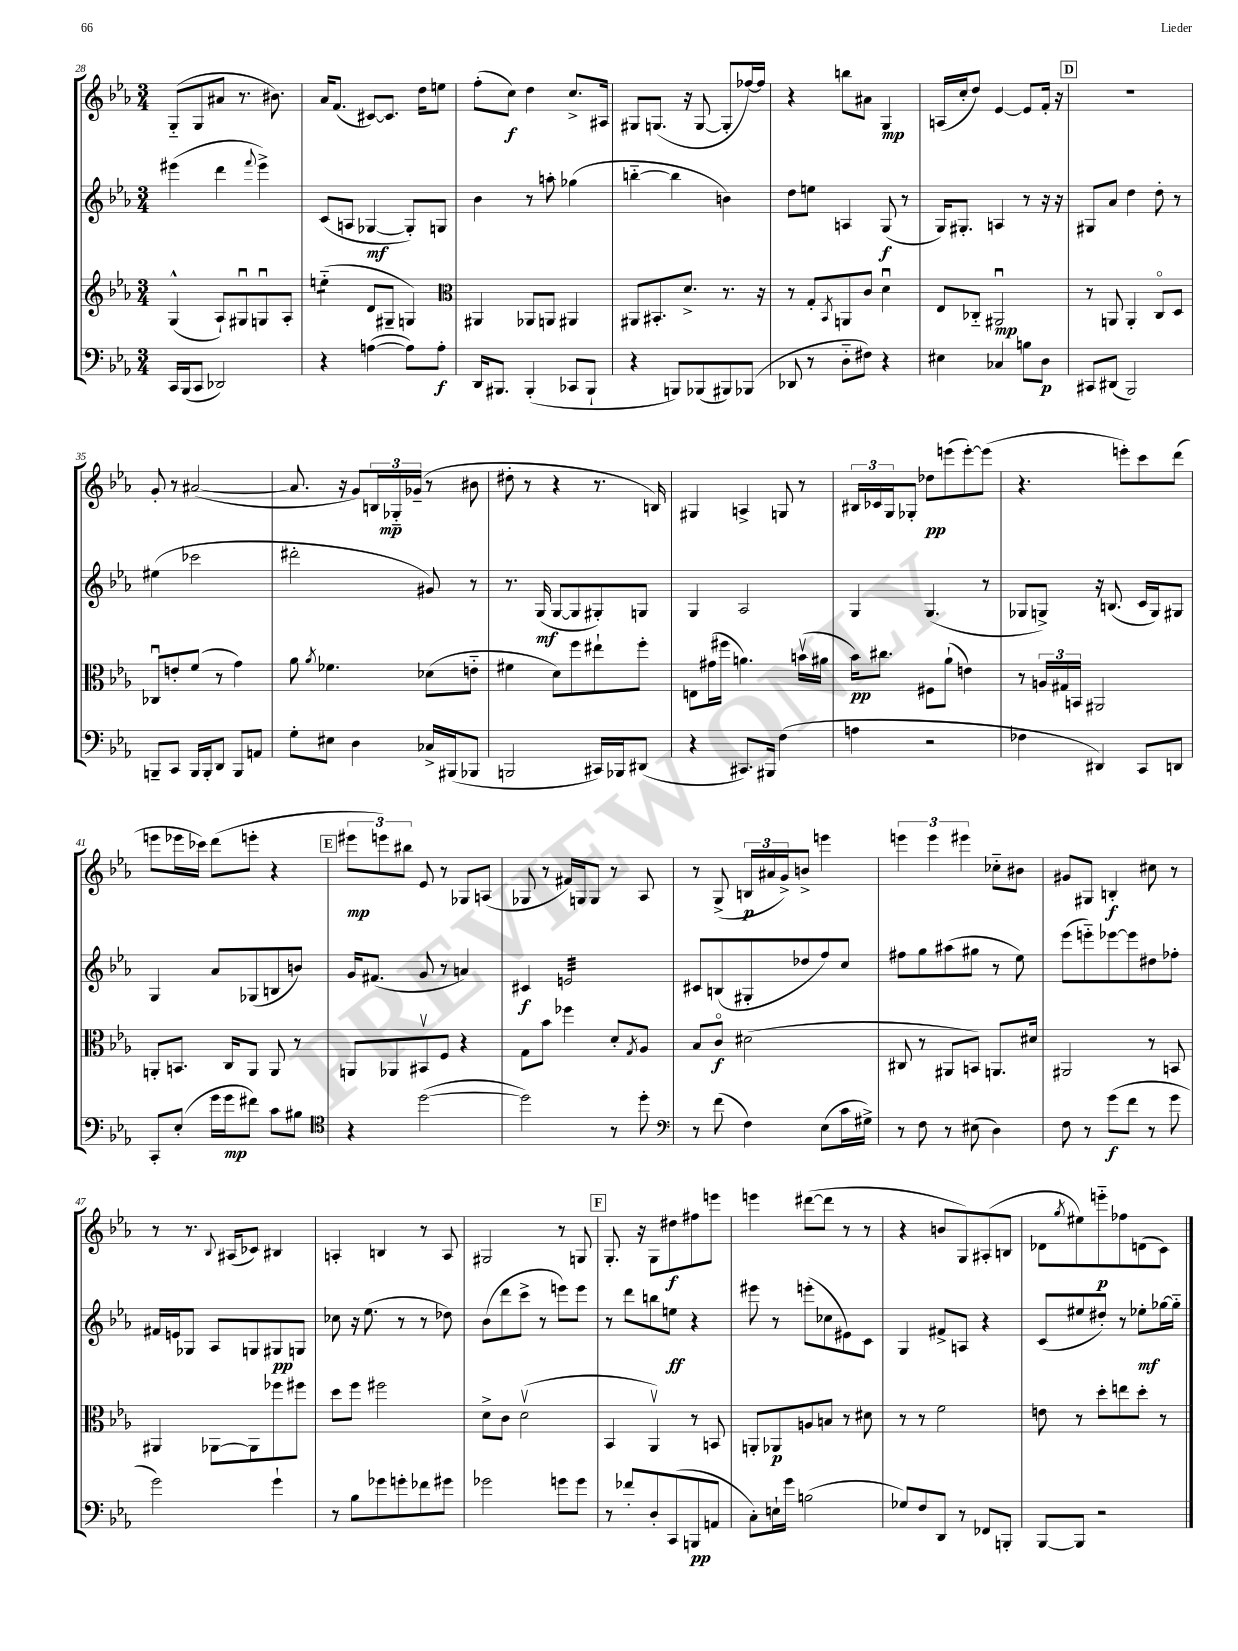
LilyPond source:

<<
\new StaffGroup <<
\new Staff = "s0" {
    \clef treble \key ees \major \numericTimeSignature \time 3/4
    g8-_( g8 ais'8 r8. bis'8.) |
    aes'16 f'8.( cis'8~) cis'8. d''16 e''8 |
    f''8-.( c''8\f) d''4 c''8.-> ais16 |
    gis8 g8.( r16 g8~ g8-. fes''16~) fes''16 |
    r4 b''8 ais'8 g4\mp |
    a16( c''16-. d''8) ees'4~ ees'8 f'16-. r16 |
    \mark \markup { \box "D" } R2. |
    g'8-. r8 ais'2~( |
    ais'8. r16 g'8) \tuplet 3/2 { b16 ges16-_\mp ges'16--( } r8 bis'8 |
    dis''8-. r8 r4 r8. b16) |
    gis4 a4-> g8 r8 |
    \tuplet 3/2 { bis16 ces'16 g16 } ges8-. des''8\pp e'''8( e'''8~-.) e'''8( |
    r4. e'''8-.) c'''8 d'''8( |
    e'''8 ees'''16 ces'''16) d'''8( e'''8-. r4 |
    \mark \markup { \box "E" } \tuplet 3/2 { eis'''8\mp e'''8) bis''8 } ees'8 r8 ges8 a8( |
    ges8 r8 fis'16) g16 g8 r8 aes8 |
    r8 g8->( \tuplet 3/2 { b16\p ais'16 g'16->) } b'8-> e'''4 |
    \tuplet 3/2 { e'''4 e'''4 eis'''4 } ces''8-_ bis'8 |
    gis'8 gis8 b4-.\f cis''8 r8 |
    r8 r8. \appoggiatura { bes8 } ais16( ces'8) bis4 |
    a4-. b4 r8 a8 |
    gis2 r8 g8 |
    \mark \markup { \box "F" } g8.-. r16 g8 dis''8\f fis''8 e'''8 |
    e'''4 dis'''8~( dis'''8 r8 r8 |
    r4 b'8 g8) ais8-.( b8 |
    des'8 \acciaccatura { g''8 } eis''8) e'''8-_\p fes''8 d'8( c'8) \bar "|." |
}
\new Staff = "s1" {
    \clef treble \key ees \major \numericTimeSignature \time 3/4
    eis'''4( d'''4 \appoggiatura { f'''8 } eis'''4->) |
    c'8( a8 ges4~\mf ges8-.) g8 |
    bes'4 r8 a''8-. ges''4( |
    b''4~-_ b''4 b'4) |
    d''8 e''8 a4 g8\f( r8 |
    g16) gis8.-. a4 r8 r16 r16 |
    \mark \markup { \box "D" } gis8 aes'8 d''4 d''8-. r8 |
    eis''4( ces'''2 |
    dis'''2-. gis'8) r8 |
    r8. g16\mf( g8~ g8 gis8-.) g8 |
    g4 aes2 |
    g4 g4.( r8 |
    ges8 g8->) r16 b8.( c'16 g16) gis8 |
    g4 aes'8 ges8( b8 b'8) |
    \mark \markup { \box "E" } g'16 fis'8.( g'8 r8 a'4) |
    cis'4\f e'2:32 |
    cis'8 b8( gis8-. des''8 f''8) c''8 |
    fis''8 g''8 ais''8( gis''8 r8 ees''8) |
    ees'''8( e'''8-_) ees'''8~ ees'''8 dis''8 fes''8-. |
    fis'16 e'16 ges8 aes8 g8 gis8\pp g8 |
    ces''8 r16 ees''8.( r8 r8 des''8) |
    bes'8( d'''8 c'''8-> r8 e'''8) e'''8 |
    \mark \markup { \box "F" } r8 d'''8 b''8 e''8\ff r4 |
    eis'''8 r8 e'''8-.( ces''8 eis'8) c'8 |
    g4 fis'8-> a8 r4 |
    c'8( eis''8 dis''8-.) r8 ees''8-.\mf ges''16~ ges''16-_ \bar "|." |
}
\new Staff = "s2" {
    \clef treble \key ees \major \numericTimeSignature \time 3/4
    g4-^( aes8-!) gis8\downbow g8\downbow aes8-. |
    e''4:8-_( d'8 gis8-- g4) |
    \clef alto ais,4 aes,8 a,8 ais,4 |
    ais,8 bis,8.-. d'8.-> r8. r16 |
    r8 g8-. \acciaccatura { bes,8 } a,8 c'8 d'4\downbow |
    ees8 ces8-_ ais,2\downbow\mp |
    \mark \markup { \box "D" } r8 a,8 a,4-. c8\flageolet d8 |
    ces8\downbow e'8-. f'8( r8 g'4) |
    aes'8 \acciaccatura { aes'8 } fes'4. des'8( e'8-_ |
    fis'4 d'8) f''8 eis''8-! f''8-. |
    e8 gis'16( fis''16 a'4.) b'16\upbow( ais'16 |
    bes'16\pp) cis''8. fis8 aes'8-!( e'4) |
    r8 \tuplet 3/2 { a16 gis16 b,16 } ais,2 |
    a,8-. b,8. c16 a,8 a,8 r8 |
    \mark \markup { \box "E" } a,8 aes,8 bis,8\upbow f8 r4 |
    g8 bes'8 fes''4 d'8-. \acciaccatura { g8 } aes8 |
    bes8 c'8\flageolet\f dis'2( |
    cis8 r8 ais,8 b,8) a,8. dis'16 |
    ais,2 r8 b,8 |
    ais,4 aes,8~ aes,8 fes''8 fis''8 |
    d''8 f''8 fis''2 |
    d'8-> c'8 d'2\upbow( |
    \mark \markup { \box "F" } bes,4 aes,4\upbow) r8 b,8 |
    a,8-. aes,8\p a8 b8 r8 dis'8 |
    r8 r8 f'2 |
    e'8 r8 d''8-. e''8 d''8-. r8 \bar "|." |
}
\new Staff = "s3" {
    \clef bass \key ees \major \numericTimeSignature \time 3/4
    c,16 bes,,16( c,8 des,2) |
    r4 a4~( a8) a8-.\f |
    d,16 bis,,8. bis,,4-.( ces,8 bis,,8-! |
    r4 b,,8) bes,,8( bis,,8) bes,,8( |
    des,8 r8 d8-_ fis8) r4 |
    eis4 ces4 b8 d8\p |
    \mark \markup { \box "D" } cis,8 dis,8( bes,,2) |
    b,,8-- c,8 b,,16 b,,16-. d,8 b,,8 a,8 |
    g8-. eis8 d4 ces16-> bis,,16( bes,,8 |
    b,,2 cis,16) bes,,16 dis,8( |
    r4 cis,8.) bis,,16 f4( |
    a4 r2 |
    fes4 dis,4) c,8 d,8 |
    c,8-. ees8-.( g'16 g'16\mp fis'8) c'8 bis8 |
    \mark \markup { \box "E" } \clef tenor r4 d''2~( |
    d''2) r8 d''8-. |
    \clef bass r8 f'8( f4) ees8( c'16 gis16->) |
    r8 f8 r8 eis8( d4) |
    f8 r8 g'8\f( f'8 r8 g'8 |
    g'2) g'4-! |
    r8 bes8 ges'8 g'8-. fes'8 gis'8 |
    ges'2 g'8 g'8 |
    \mark \markup { \box "F" } r8 fes'8-. d8-. c,8( b,,8\pp a,8 |
    c8-.) e16-! g'16 b2( |
    ges8) f8 d,8 r8 fes,8 b,,8-. |
    bes,,8~ bes,,8 r2 \bar "|." |
}
>>
>>
\layout { \context { \Score currentBarNumber = #28 } }
